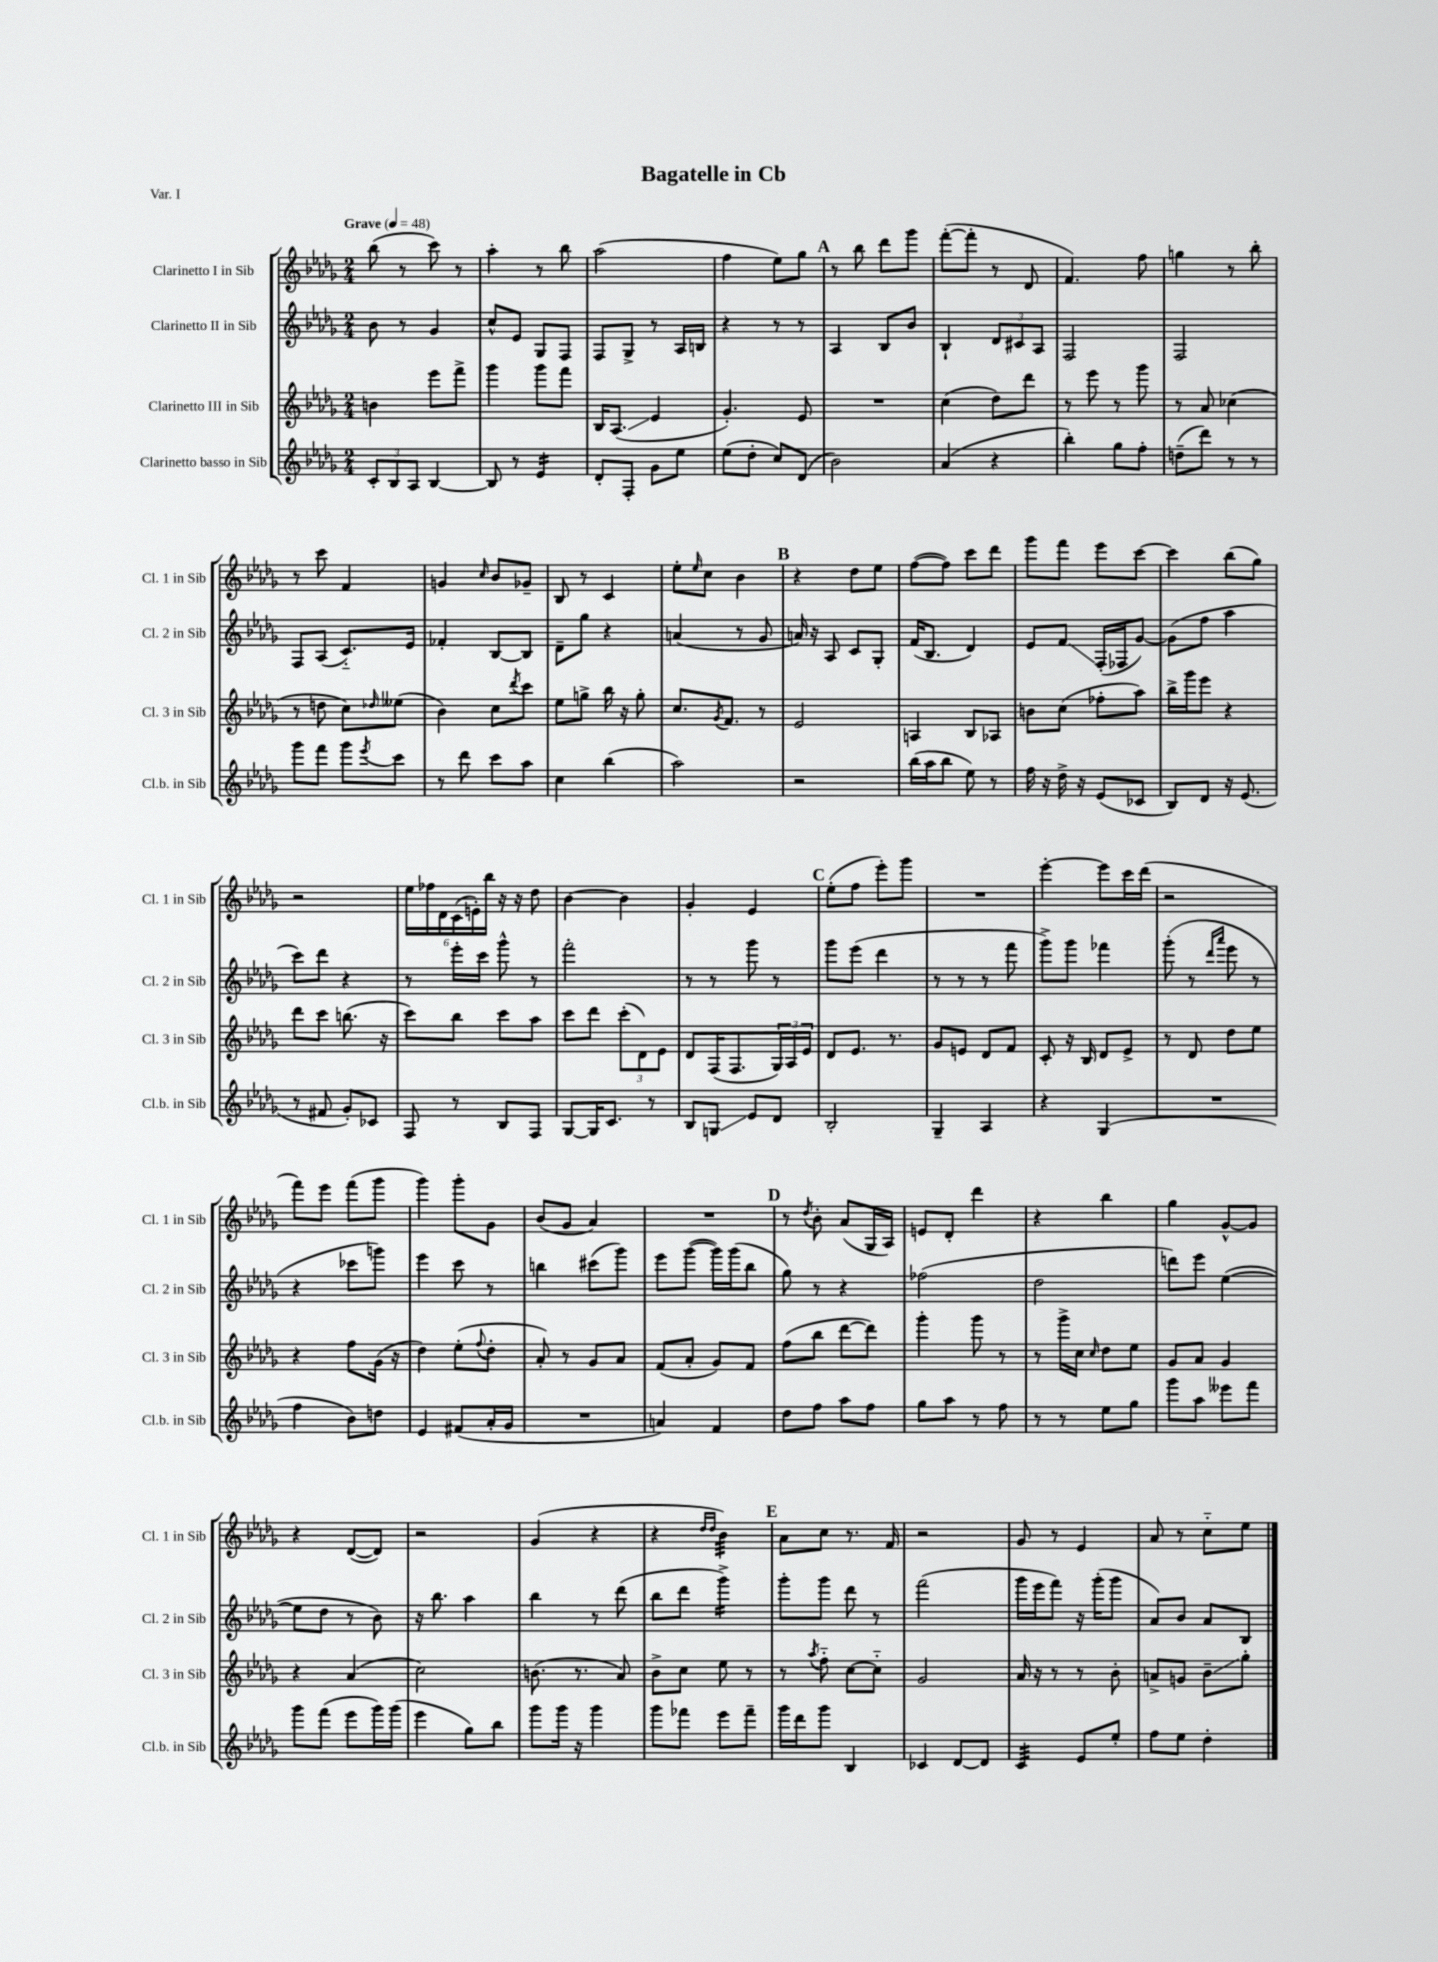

**kern	**kern	**kern	**kern
*staff4	*staff3	*staff2	*staff1
*clefG2	*clefG2	*clefG2	*clefG2
*k[b-e-a-d-g-]	*k[b-e-a-d-g-]	*k[b-e-a-d-g-]	*k[b-e-a-d-g-]
*M2/4	*M2/4	*M2/4	*M2/4
*MM48	*MM48	*MM48	*MM48
12c'	4b	8b-	(8bb-
12B-	.	.	.
.	.	8r	8r
12A-	.	.	.
[4B-	8eee-	4g-	8ccc)
.	8fff^	.	8r
=	=	=	=
8B-]	4ggg-	8cc^^	4aa-'
8r	.	8e-	.
4e-	8ggg-	8G-	8r
.	8fff	8F	8bb-
=	=	=	=
8d-'	16B-	8F	(2aa-
.	(8.A-	.	.
8F'	.	8G-^	.
8g-	4e-	8r	.
8ee-	.	16A-	.
.	.	16B	.
=	=	=	=
(8ee-	4.g-')	4r	4ff
8dd-'	.	.	.
8cc)	.	8r	8ee-)
(8d-	8e-	8r	8gg-
=	=	=	=
2b-)	2r	4A-	8r
.	.	.	8bb-
.	.	8B-	8ddd-
.	.	8b-	8ggg-
=	=	=	=
(4a-	(4cc	4B-`	([8fff'
.	.	.	8fff']
4r	8dd-)	12d-	8r
.	.	12c#	.
.	8ddd-	.	8d-
.	.	12A-	.
=	=	=	=
4bb-')	8r	2F	4.f)
.	8eee-	.	.
8gg-	8r	.	.
8ff'	8ggg-	.	8ff
=	=	=	=
(8dd~	8r	2F	4gg
8ddd-)	8a-	.	.
8r	(4cc-	.	8r
8r	.	.	8bb-'
=	=	=	=
8ggg-	8r	8F	8r
8fff	8dd	(8A-	8ccc
8ggg-	8cc)	8.c'~)	4f
8qeee-	16qqdd-	.	.
8ccc	(8ee--	.	.
.	.	16e-	.
=	=	=	=
8r	4b-)	4f-'	4g
8ddd-	.	.	.
.	.	.	16qqcc
8ccc	8cc	[8B-	8b-
.	8qddd-	.	.
8aa-	8ccc	8B-]	8g-~
=	=	=	=
4cc	8ee-	8d-~	8B-
.	8gg^	8gg-	8r
(4bb-	16bb-	4r	4c
.	16r	.	.
.	8gg'	.	.
=	=	=	=
2aa-)	8.cc	(4a	8ee-'
.	.	.	16qqee-
.	.	.	8cc
.	8qg-	.	.
.	8.f	.	.
.	.	8r	4b-
.	8r	8g-	.
=	=	=	=
2r	2e-	16a)	4r
.	.	16r	.
.	.	8A-	.
.	.	8c	8dd-
.	.	8G-'	8ee-
=	=	=	=
(16bb-	4A	(16f	([8ff
16aa-	.	8.B-	.
8bb-	.	.	8ff])
8ee-)	8B-	4d-)	8ccc
8r	8A-	.	8ddd-
=	=	=	=
16ff	8b	8e-	8ggg-
16r	.	.	.
16dd-^	(8cc	8f	8fff
16r	.	.	.
(8e-	8ff-'	(16F'	8eee-
.	.	16F-	.
8c-	8aa-)	[8g-)	[8ccc
=	=	=	=
8B-)	16bb-^	(8g-]	4ccc]
.	16ggg-	.	.
8d-	8eee-	8ff	.
16r	4r	4aa-	(8bb-
(8.e-	.	.	.
.	.	.	8gg-)
=	=	=	=
8r	8ddd-	8ccc)	2r
8f#	8ccc	8ddd-	.
8g-')	(8.bb	4r	.
8c-	.	.	.
.	16r	.	.
=	=	=	=
8F	8ccc)	8r	24ee-
.	.	.	24ff-
.	.	.	24d-
8r	8bb-	16eee-'	(24c
.	.	.	24e')
.	.	16ccc	.
.	.	.	24bb-
8B-	8ccc	8ggg-^^	16r
.	.	.	16r
8F	8aa-	8r	8dd-
=	=	=	=
[8G-	8ccc	2fff'	[4b-
16G-]	8ddd-	.	.
8.c	.	.	.
.	(12ccc'	.	4b-]
.	12d-)	.	.
8r	.	.	.
.	12e-	.	.
=	=	=	=
8B-	8d-	8r	4g-'
8G	(16F	8r	.
.	8.F	.	.
8e-	.	8ggg-	4e-
8d-	24G-)	8r	.
.	24A-	.	.
.	24e-	.	.
=	=	=	=
2B-'	8d-	8ggg-	(8ee-'
.	8.e-	(8eee-	8ff
.	.	4ddd-	8eee-')
.	8.r	.	.
.	.	.	8ggg-
=	=	=	=
4G-~	8g-	8r	2r
.	8e	8r	.
4A-	8d-	8r	.
.	8f	8fff	.
=	=	=	=
4r	8c'	8ggg-^)	[4eee-'
.	16r	8ggg-	.
.	16B-	.	.
(4G-	8d-	4fff-	8eee-]
.	8e-^	.	16ccc
.	.	.	(16ddd-
=	=	=	=
2r	8r	(8ggg-'	2r
.	8d-	8r	.
.	.	16qqddd-	.
.	.	16qqaaa-	.
.	8dd-	8eee-	.
.	8ee-	8r	.
=	=	=	=
4ff	4r	4r	8fff)
.	.	.	8eee-
8b-)	8ff	8ccc-	(8fff
8dd	(16g-	8ggg)	8ggg-
.	16r	.	.
=	=	=	=
4e-	4dd-)	4eee-	4ggg-)
(8f#	(8ee-'	8ccc	8ggg-'
.	8qqff	.	.
16a-'	8dd-'	8r	8g-
16g-	.	.	.
=	=	=	=
2r	8a-')	4bb	(8b-
.	8r	.	8g-
.	8g-	(8ccc#	4a-)
.	8a-	8ggg-)	.
=	=	=	=
4a)	(8f	8eee-	2r
.	8a-'	([8ggg-	.
4f	8g-)	16ggg-])	.
.	.	(16ggg-	.
.	8f	8bb-	.
=	=	=	=
8dd-	(8ff	8gg-)	8r
.	.	.	8qdd-
8ff	8bb-	8r	8b-'
8aa-	[8ddd-	4r	(8a-
8ff	8ddd-])	.	16G-
.	.	.	16A-)
=	=	=	=
8gg-	4ggg-'	(2ff-	8e
8aa-	.	.	8d-'
8r	8ggg-	.	4ddd-
8ff	8r	.	.
=	=	=	=
8r	8r	2dd-	4r
8r	16ggg-^	.	.
.	16cc	.	.
.	16qqcc	.	.
8ee-	8dd-	.	4bb-
8gg-	8ee-	.	.
=	=	=	=
8ggg-	8g-	8ddd)	4gg-
8aa-	8a-	8eee-	.
8eee--	4g-	([4ee-	[8g-^^
8fff	.	.	8g-]
=	=	=	=
8ggg-	4r	8ee-]	4r
(8fff	.	8dd-	.
8eee-	(4a-	8r	([8d-
16ggg-)	.	8b-)	8d-])
(16ggg-	.	.	.
=	=	=	=
4eee-	2cc)	16r	2r
.	.	8.bb-	.
8gg-)	.	4aa-	.
8bb-	.	.	.
=	=	=	=
8ggg-	(8.b	4bb-	(4g-
16ggg-	.	.	.
16r	8.r	.	.
4ggg-	.	8r	4r
.	8a-)	(8ddd-	.
=	=	=	=
8ggg-	8b-^	8bb-	4r
8fff-	8cc	8ddd-	.
.	.	.	16qqdd-
.	.	.	16qqdd-
8eee-	8ee-	4ggg-^)	4b-)
8fff-~	8r	.	.
=	=	=	=
16ggg-	8r	8ggg-'	8a-
16ddd-	.	.	.
.	8qaa-	.	.
8ggg-	8ff'~	8ggg-	8cc
4B-	[8cc	8ddd-	8.r
.	8cc'~]	8r	.
.	.	.	16f
=	=	=	=
4c-	2g-	(2fff	2r
[8d-	.	.	.
8d-]	.	.	.
=	=	=	=
4c	16a-	16ggg-	8g-
.	16r	16eee-	.
.	8r	8fff)	8r
8e-	8r	16r	4e-
.	.	(16ggg-'	.
8ee-'	8b-'	8ggg-	.
=	=	=	=
8ff	8a^	8a-)	8a-
8ee-	8g	8b-	8r
4dd-'	8b-~	8a-	8cc'~
.	8gg-'	8B-	8ee-
==	==	==	==
*-	*-	*-	*-
